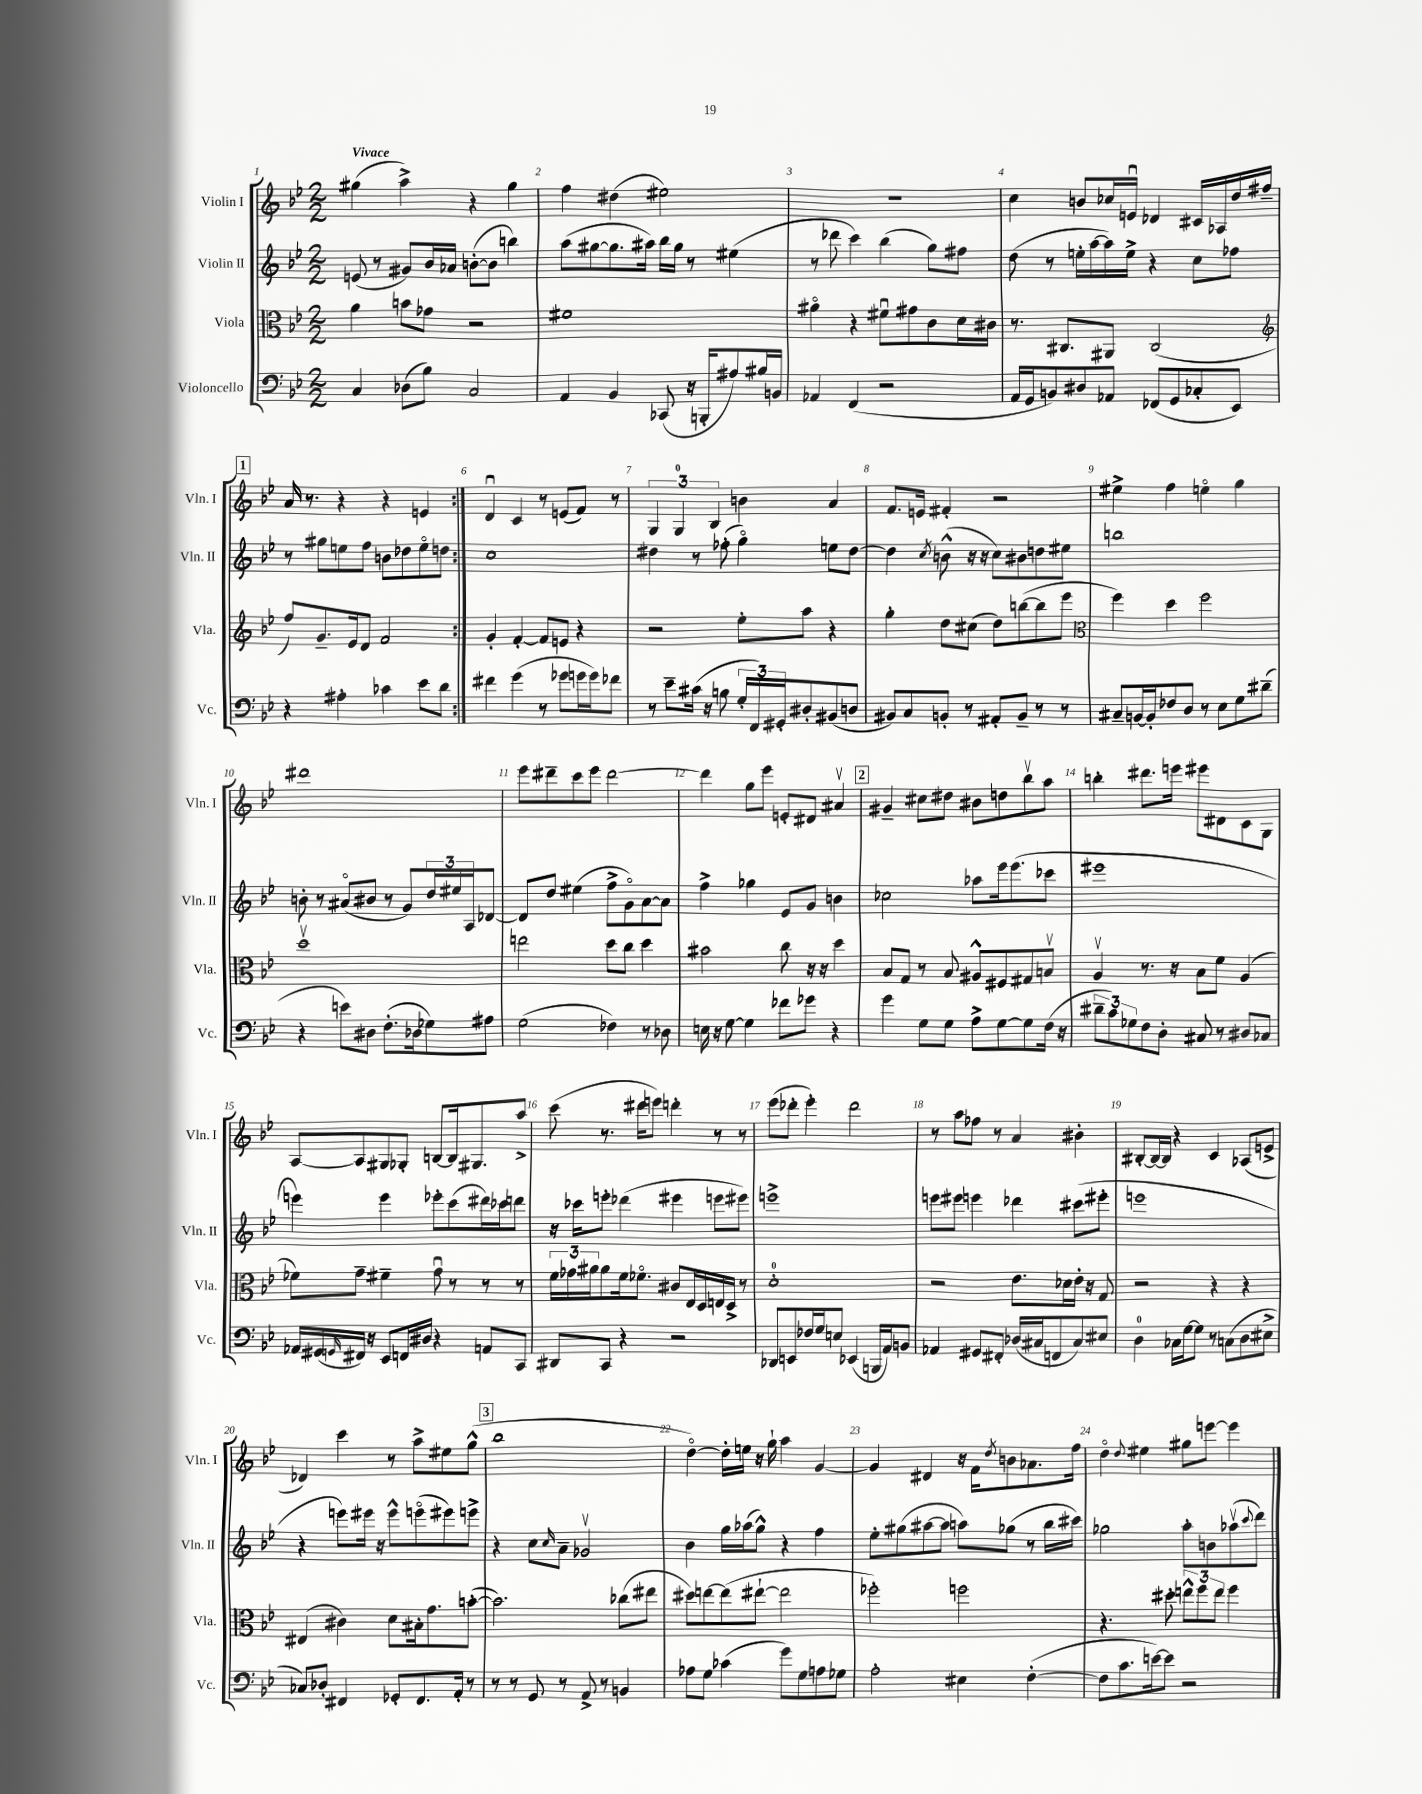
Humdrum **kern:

**kern	**kern	**kern	**kern
*part4	*part3	*part2	*part1
*staff4	*staff3	*staff2	*staff1
*I"Violoncello	*I"Viola	*I"Violin II	*I"Violin I
*I'Vc.	*I'Vla.	*I'Vln. II	*I'Vln. I
*clefF4	*clefC3	*clefG2	*clefG2
*k[b-e-]	*k[b-e-]	*k[b-e-]	*k[b-e-]
*M2/2	*M2/2	*M2/2	*M2/2
=1	=1	=1	=1
!	!	!	!LO:TX:a:B:t=Vivace
4C/	4a\	(8en/	(4gg#X\
.	.	8r	.
(8D-X\L	8bn\L	8g#X/L)	4aa^\)
8B-\J)	8g-X\J	16b-/L	.
.	.	16a-X/JJ	.
2C/	2r	([8bn'\L	4r
.	.	8b\J]	.
.	.	4bbn\)	4gg#\
=2	=2	=2	=2
4AA/	1f#X	(8aa\L	4ff\
.	.	[8gg#X\	.
4BB-/	.	8.gg#\]	(4dd#X\
.	.	16aa#X\Jk)	.
(8CC-X/	.	16bb-\LL	2ee#X\)
.	.	16gg#\JJ	.
16r	.	8r	.
16BBBn'/KL	.	.	.
8A#X/)	.	(4ee#X\	.
16B#X/L	.	.	.
16BBn/JJ	.	.	.
=3	=3	=3	=3
4AA-X/	4a#X\	8r	1r
.	.	8ddd-X\	.
(4FF/	4r	4ccc\)	.
2r	8f#Xu\L	(4bb-\	.
.	8g#X\	.	.
.	8c\	8gg\L)	.
.	16d\L	8ff#X\J	.
.	16c#X\JJ	.	.
=4	=4	=4	=4
16AA/LL	8.r	(8dd\	4cc\
16GG/J	.	.	.
8BBn/)	.	8r	.
.	8.C#X/L	.	.
8D#X/	.	16een'\LL	8bn/L
.	.	[16aa\	.
8AA-X/J	8AA#X/J	16aa\])	16cc-X/L
.	.	16ee^\JJ	16enu/JJ
(8FF-X/L	(2C#/	4r	4d-X/
8GG/	.	.	.
8C-X'/	.	8cc\L	16c#X/LL
.	.	.	16A-X/
8EE-/J)	.	8ff-X\J	16dd/
.	.	.	16ff#X~/JJ
!!LO:LB:g=z
!!LO:REH:place=s1:t=1
=5	=5	=5	=5
*	*clefG2	*	*
4r	8ff/L)	8r	16a/
.	.	.	8.r
.	8.g~/	8gg#X\L	.
4A#X'\	.	8een\	4r
.	16e-/k	.	.
.	8d/J	8ff\J	.
4c-X\	2f/	8bn\L	4r
.	.	8dd-X\	.
8e-\L	.	8ee\	4en/
8d\J	.	8ddn\J	.
=6:|!	=6:|!	=6:|!	=6:|!
4f#X\	4g'/	1cc	4du/
(4g\	[4f'/	.	4c/
8r	8f/L]	.	8r
8g-X\L	8en/J	.	(8en/L
16gn\L	4r	.	8f/J)
16g\J)	.	.	.
8f-X\J	.	.	8r
=7	=7	=7	=7
8r	2r	4dd#X\	6G/
8e-~\L	.	.	.
.	.	.	6G/
(16c#X\Jk	.	8r	.
16r	.	.	.
.	.	.	6B-/
8Bn\	.	(8ff-X'\	.
24G'/LL	8ee-'\L	4gg\)	4bn\
24FF/)	.	.	.
24GG#X'/J	.	.	.
8D#X'/	8aa\J	.	.
(8BB#X/	4r	8een\L	4a/
8Dn/J	.	[8dd#\J	.
=8	=8	=8	=8
8BB#X/L)	4gg'\	4dd#\]	8.f/L
8C/	.	.	.
.	.	.	16en/Jk
.	.	8qcc/	.
8BBn'/J	8dd\L	(8bn^^\	4f#X'/
8r	(8cc#X\J	16r	.
.	.	16r	.
8AA#X'/L	8dd\L)	8cc\L)	2r
8BB~/J	([8bbn\	8b#X\	.
8r	8bb\]	8ddn\	.
8r	8eee-\J	8ee#X\J	.
=9	=9	=9	=9
*	*clefC3	*	*
8C#X~/L	4ff\)	1bbn	4ee#X^\
[16BBn/L	.	.	.
16BB'/J]	.	.	.
8F-X/	4dd\	.	4ff\
8D/J	.	.	.
8r	2ff\	.	4een\
8E-\L	.	.	.
8G\	.	.	4gg\
(8d#X~\J	.	.	.
!!LO:LB:g=z
=10	=10	=10	=10
4r	1ddv	8bn'\	1ddd#X
.	.	8r	.
8en\L)	.	(8a#X/L	.
8D#X\J	.	8b#X/J	.
(8.F'\L	.	8r	.
.	.	8g/L)	.
16D-X\k	.	.	.
8G-X\)	.	24dd/L	.
.	.	24ee#X/	.
.	.	24A/J	.
8A#X\J	.	[8d-X/J	.
=11	=11	=11	=11
(2G\	2een\	8d-/L]	8eee-\L
.	.	8dd/J	8ddd#X~\
.	.	(4ee#X\	8ccc\
.	.	.	8eee-\J
4F-X\)	8dd\L	8ff^\L	[2ddd#\
.	8cc\J	8g\)	.
8r	4dd\	[8a\	.
8D-X\	.	8a\J]	.
=12	=12	=12	=12
16En\	2b#X\	4ff^\	4ddd#\]
16r	.	.	.
[8G\	.	.	.
4G\]	.	4gg-X\	8gg\L
.	.	.	8eee-\J
8f-X\L	8cc\	8e-/L	8en'/L
8g-X\J	16r	8g/J	8d#X/J
.	16r	.	.
4r	4dd\	4bn\	4a#Xv/
!!LO:REH:place=s1:t=2
=13	=13	=13	=13
4g\	8B-/L	2cc-X\	4g#X~/
.	8G/J	.	.
8G\L	8r	.	8cc#X\L
8G\J	8B-/	.	8dd#X\J
8A^\L	8A#X^^/L	8aa-X\L	8b#X\L
[8G\	8F#X/	16eee-\k	8ddn\
.	.	(8.eee-\	.
8G\]	8G#X/	.	8bb-v\
(16F\Jk	8Bnv/J	8ccc-X\J	8aa\J
16r	.	.	.
=14	=14	=14	=14
12d#X~\L	4Av/	1eee#X	4bbn'\
12c\)	.	.	.
12G-X\	.	.	.
8F\	8.r	.	8.ddd#X\L
8D'\J	.	.	.
.	16r	.	16eeen\Jk
8C#X/	8B-\L	.	8eee#X\L
8r	8f\J	.	8d#X\
8D#X/L	(4A/	.	8c\
8C-X/J	.	.	8G\J
!!LO:LB:g=z
=15	=15	=15	=15
16AA-X/LL	8f-X\L)	4eeen\)	[8A/L
(16GG#X/	.	.	.
16qqGGn/	.	.	.
16FF#X/JJ)	8g~\J	.	8A/]
16r	.	.	.
8EE-/L	4f#X~\	4eee\	8G#X/
16FFn/L	.	.	8G-X'/J
16D#X/JJ	.	.	.
4r	8gu\	8eee-X'\L	[8Bn/L
.	8r	(8ccc\	16B/k]
.	.	.	8.G#X/
8AAn/L	8r	16ddd#X\L)	.
.	.	16ccc-X\J	.
8CC/J	8r	8dddn\J	8aa^/J
=16	=16	=16	=16
8DD#X/L	24f\LL	16r	(8ccc\
.	24g-X\	.	.
.	.	16ccc-X\KL	.
.	24a#X\J	.	.
8CC/J	8a#\	8eeen'\J	8.r
4r	16f\k	(4ddd-X\	.
.	8.f-X\J	.	16ddd#X\KL
.	.	.	8eeen\J)
2r	8c#X/L	4eee#X\	4dddn'\
.	16E-/L	.	.
.	16D/	.	.
.	16En/	8eeen\L	8r
.	16D^/JJ	.	.
.	8r	8eee#X\J)	8r
=17	=17	=17	=17
8DD-X/L	1d'	1eeen^	(8eee-\L
8EEn/	.	.	8ddd-X'\J
16F-X/L	.	.	4eee-'\)
16G/J	.	.	.
8En/J	.	.	.
(4EE-X/	.	.	2ddd-\
16BBBn/LL	.	.	.
16AA/J)	.	.	.
8BBn/J	.	.	.
=18	=18	=18	=18
4AA-X/	2r	8eeen\L	8r
.	.	8eee#X\J	8aa\L
8GG#X/L	.	4eeen\	8ff-X\J
8FF#X'/J	.	.	8r
(16D-X/LL	8.e-\L	4ddd-X\	4a/
16C#X/J	.	.	.
8FFn/	.	.	.
.	16d-X\L	.	.
8C#/)	16e-'\JJ	(8ccc#X\L	4b#X'\
.	16r	.	.
8E#X/J	8G/	8eee#X'\J	.
=19	=19	=19	=19
4D\	2r	1eeen	[8B#X'/L
.	.	.	16B#/L_
.	.	.	16B#/JJ]
16C-X\LL	.	.	4r
[16G\J	.	.	.
8G\J]	.	.	.
8r	4r	.	4c/
(8Cn\L	.	.	.
8D\	4r	.	(8A-X/L
8E#X^\J	.	.	8en^/J
!!LO:LB:g=z
=20	=20	=20	=20
8C-X/L)	(4E#X/	4r	4d-X/)
8D-X'/J	.	.	.
4FF#X/	4c#X\)	8eeen\L)	4ccc\
.	.	16eee#X\Jk	.
.	.	16r	.
8GG-X'/L	8d\L	8eee#^^\L	8r
8.FF#/	16B#X'\k	(8eeen\	8aa^\L
.	8.g\	.	.
.	.	8eee#X\)	8ee#X\
16AA'/Jk	.	.	.
8r	([8bn'\J	8eeen^\J	(8gg^^\J
!!LO:REH:place=s1:t=3
=21	=21	=21	=21
8r	2.b\])	4r	1bb-
8r	.	.	.
8GG/	.	8cc\L	.
.	.	16qqcc/	.
8r	.	8a~\J	.
8AA^/	.	2g-Xv/	.
8r	.	.	.
4BBn/	(8cc-X\L	.	.
.	8ee#X\J	.	.
=22	=22	=22	=22
8A-X\L	8dd#X\L)	4b-\	[4dd\)
8G\J	[8een\	.	.
(4c-X\	(8ee\]	16gg\LL	16dd'\LL]
.	.	(16aa-X\J	16een\JJ
.	[8ee#X`\J	8gg^^\J)	16r
.	.	.	16gg`\
8g\L)	2ee#\]	4r	4aa\
8G\	.	.	.
8An\	.	4ff\	[4g/
8G-X\J	.	.	.
=23	=23	=23	=23
2A'\	2ff-X'\)	8ee-'\L	4g/]
.	.	(8gg#X\	.
.	.	[8aa#X\	4d#X/
.	.	8aa#\J]	.
4E#X\	2ffn\	8aan\L)	16r
.	.	.	16f\KL
.	.	.	8qdd/
.	.	(8gg-X\J	8bn\
([4F'\	.	8r	8.a-X\
.	.	16bb-\LL	.
.	.	16ccc#X\JJ)	16ff\Jk
=24	=24	=24	=24
8F\L]	4.r	2gg-X\	4dd\
8.c\	.	.	.
.	.	.	8qqdd/
.	.	.	4ee#X\
[16en\k)	.	.	.
8e\J]	8dd#X'\	.	.
2r	12een^^\L	8aa'\L	8gg#X\L
.	12ff\	.	.
.	.	8bn\	[8eeen\J
.	12ee\J	.	.
.	4ff\	(8aa-Xv\	4eee\]
.	.	8qqccc/	.
.	.	8ddd\J)	.
==	==	==	==
*-	*-	*-	*-
